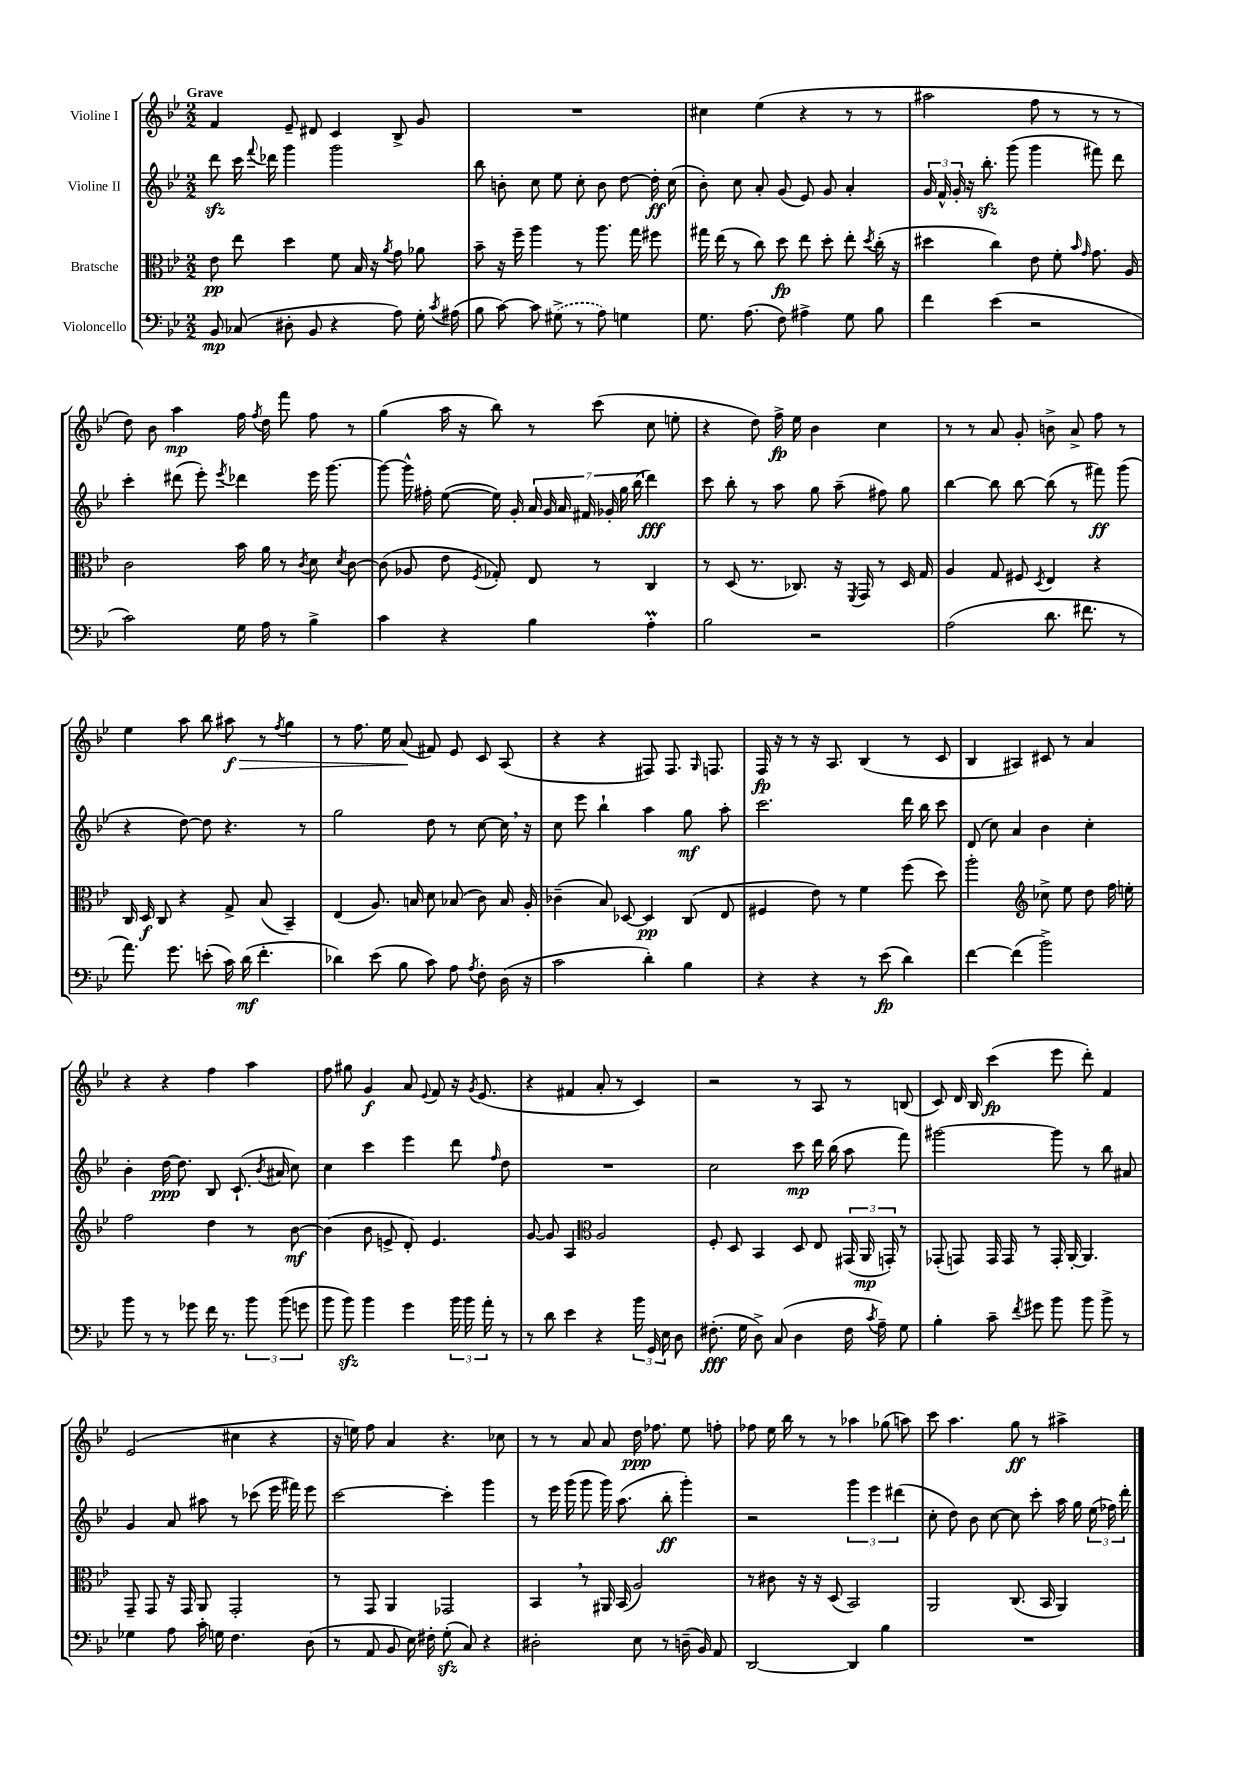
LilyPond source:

<<
\new StaffGroup <<
\new Staff = "s0" \with { instrumentName = "Violine I" } {
    \clef treble \key bes \major \numericTimeSignature \time 2/2 \tempo "Grave"
    \autoBeamOff f'4 ees'8-- dis'8 c'4 bes8-> g'8 |
    R1 |
    cis''4 ees''4( r4 r8 r8 |
    ais''2 f''8 r8 r8 r8 |
    d''8) bes'8 a''4\mp f''16 \acciaccatura { f''8 } d''16 f'''8 f''8 r8 |
    g''4( a''16 r16 bes''8) r8 c'''8( c''8 e''8-. |
    r4 d''8) f''16->\fp ees''16 bes'4 c''4 |
    r8 r8 a'8 g'8-. b'8-> a'8-> f''8 r8 |
    ees''4 a''8 bes''8 ais''8\f\> r8 \acciaccatura { f''8 } g''4 |
    r8 f''8. ees''16 a'8\!( fis'8) ees'8 c'8 a8( |
    r4 r4 fis8) fis8. \grace { g16 } f8. |
    f16\fp r16 r8 r16 a8. bes4( r8 c'8 |
    bes4 ais4) cis'8 r8 a'4 |
    r4 r4 f''4 a''4 |
    f''8 gis''8 g'4\f a'8 \appoggiatura { ees'8 } f'8 r16 \acciaccatura { g'8 } ees'8.( |
    r4 fis'4 a'8-. r8 c'4) |
    r2 r8 a8 r8 b8( |
    c'8) d'16 bes16 c'''4\fp( ees'''8 d'''8-.) f'4 |
    ees'2( cis''4 r4 |
    r16 e''16) f''8 a'4 r4. ces''8 |
    r8 r8 a'8 a'8 d''16\ppp fes''8. ees''8 f''8-. |
    fes''8 ees''16 bes''16 r8 r8 aes''4 ges''8( a''8) |
    c'''8 a''4. g''8\ff r8 ais''4-> \bar "|." |
}
\new Staff = "s1" \with { instrumentName = "Violine II" } {
    \clef treble \key bes \major \numericTimeSignature \time 2/2
    \autoBeamOff d'''8\sfz c'''16 \appoggiatura { f'''8 } des'''16 g'''4 g'''2 |
    bes''8 b'8-. c''8 ees''8 c''8-. b'8 d''8~ d''16-.\ff c''16( |
    bes'8-.) c''8 a'8-. g'8( ees'8) g'8 a'4-. |
    \tuplet 3/2 { g'16 f'16-^ g'16-. } r16 bes''8.-.\sfz g'''8( g'''4 fis'''8) d'''8 |
    c'''4-. dis'''8( ees'''8-.) \acciaccatura { ees'''8 } des'''4 ees'''16 g'''8.~ |
    g'''8~ g'''16-^ fis''16-. ees''8~( ees''16) g'16-. \tuplet 7/4 { a'16 g'16 a'16 fis'16 ges'16-. g''16 bes''16( } d'''4\fff) |
    c'''8 bes''8-. r8 a''8 g''8 a''8--( fis''8) g''8 |
    bes''4~ bes''8 bes''8~ bes''8( r8 fis'''8\ff) g'''8( |
    r4 d''8~) d''8 r4. r8 |
    g''2 d''8 r8 c''8~ c''16 \breathe r16 |
    c''8 ees'''8 bes''4-! a''4 g''8\mf a''8-. |
    c'''2. d'''16 bes''16 c'''8 |
    d'8( c''8) a'4 bes'4 c''4-. |
    bes'4-. d''16~\ppp d''8. bes8 c'8.-!( \acciaccatura { bes'8 } ais'16 c''8) |
    c''4 c'''4 ees'''4 d'''8 \grace { f''16 } d''8 |
    R1 |
    c''2 c'''8\mp d'''16 bes''16( a''8 f'''8) |
    gis'''2~ gis'''8 r8 bes''8 ais'8 |
    g'4 a'8 ais''8 r8 ces'''8( ees'''16 fis'''16) ees'''8 |
    c'''2~ c'''4-. g'''4 |
    r8 ees'''16 g'''16( g'''8 g'''16) a''8.( bes''8-.\ff g'''4-.) |
    r2 \tuplet 3/2 { g'''4 ees'''4 dis'''4( } |
    c''8-. d''8) bes'8 c''8~ c''8 c'''8-. a''16 g''16 \tuplet 3/2 { ees''16( fes''16) d'''16-. } \bar "|." |
}
\new Staff = "s2" \with { instrumentName = "Bratsche" } {
    \clef alto \key bes \major \numericTimeSignature \time 2/2
    \autoBeamOff ees'8\pp ees''8 d''4 f'8 bes16 r16 \acciaccatura { a'8 } g'8 aes'8 |
    bes'8-- r16 f''16-- a''4 r8 a''8. g''16 fis''8 |
    gis''16 ees''16( r8 c''8) d''8\fp ees''8 d''8-. ees''8-. \acciaccatura { d''8 } c''16-.( r16 |
    dis''4 c''4) ees'8 f'8-. \grace { bes'16 g'16 } g'8. a16 |
    c'2 bes'16 a'16 r8 \acciaccatura { c'8 } d'8 \acciaccatura { d'8 } c'8~ |
    c'8( aes8 ees'8 \acciaccatura { f8 } ges8-.) ees8 r8 c4 |
    r8 d8( r8. ces8.) r16 \acciaccatura { f,8 } g,16 r8 d16 g16 |
    a4 g8 fis8 \acciaccatura { d8 } ees4 r4 |
    c16 d16\f c8 r4 g8-> bes8( bes,4--) |
    ees4( a8.) b16 d'8 bes8( c'8) bes16 a16-. |
    ces'4--( bes8) des8~ des4\pp c8( ees8 |
    fis4 ees'8) r8 f'4 f''8( d''8) |
    a''2-. \clef treble ces''8-> ees''8 d''8 f''16 e''16-. |
    f''2 d''4 r8 bes'8~\mf |
    bes'4( bes'8 e'8-> d'8-.) e'4. |
    g'8~ g'8 a4 \clef alto a2 |
    f8-. d8 bes,4 d8 ees8 \tuplet 3/2 { gis,16( a,16\mp g,16-.) } r8 |
    ges,8-.( g,8) g,16 g,16 r8 g,16-. a,16~-. a,4. |
    g,8-- g,8 r16 g,16 a,8 g,2-. |
    r8 g,8 a,4 ges,2 |
    bes,4 \breathe r8 ais,16 bes,16( a2) |
    r8 cis'8 r16 r16 d8( bes,2) |
    a,2 c8.( bes,16 a,4) \bar "|." |
}
\new Staff = "s3" \with { instrumentName = "Violoncello" } {
    \clef bass \key bes \major \numericTimeSignature \time 2/2
    \autoBeamOff bes,8\mp ces8( dis8-. bes,8 r4 a8) g16-. \acciaccatura { c'8 } ais16( |
    bes8 c'8~) c'8 \once \slurDashed gis8->( r8 a8) g4 |
    g8. a8.( f8) ais4-> g8 bes8 |
    f'4 ees'4( r2 |
    c'2) g16 a16 r8 bes4-> |
    c'4 r4 bes4 a4-.\prall |
    bes2 r2 |
    a2( d'8. fis'8. r8 |
    a'8.) g'8. e'8-.( c'16) d'16\mf( f'4.-. |
    des'4) ees'8( bes8 c'8) a8 \acciaccatura { a8 } f8-. d16( r16 |
    c'2 d'4-.) bes4 |
    r4 r4 r8 ees'8\fp( d'4) |
    f'4~ f'4( bes'2->) |
    bes'8 r8 r8 ges'8 f'16 r8. \tuplet 3/2 { bes'8 bes'8( g'8 } |
    bes'8 bes'8\sfz) bes'4 g'4 \tuplet 3/2 { bes'16 bes'16 a'16-. } r8 |
    r8 d'8 ees'4 r4 \tuplet 3/2 { bes'16 g,16 ees16 } d8 |
    fis8.-.\fff( g16 d8->) c8( d4 fis16 \acciaccatura { c'8 } a16--) g8 |
    bes4-. c'8-- \acciaccatura { f'8 } gis'8 bes'8 bes'8 bes'8-> r8 |
    ges4 a8 c'16-. g16 f4. d8( |
    r8 a,8 bes,8 ees16) fis16-. g8-.\sfz( c8) r4 |
    dis2-. ees8 r8 d16--( bes,16) a,8 |
    d,2~ d,4 bes4 |
    R1 \bar "|." |
}
>>
>>
\layout { \context { \Score \remove "Bar_number_engraver" } }
